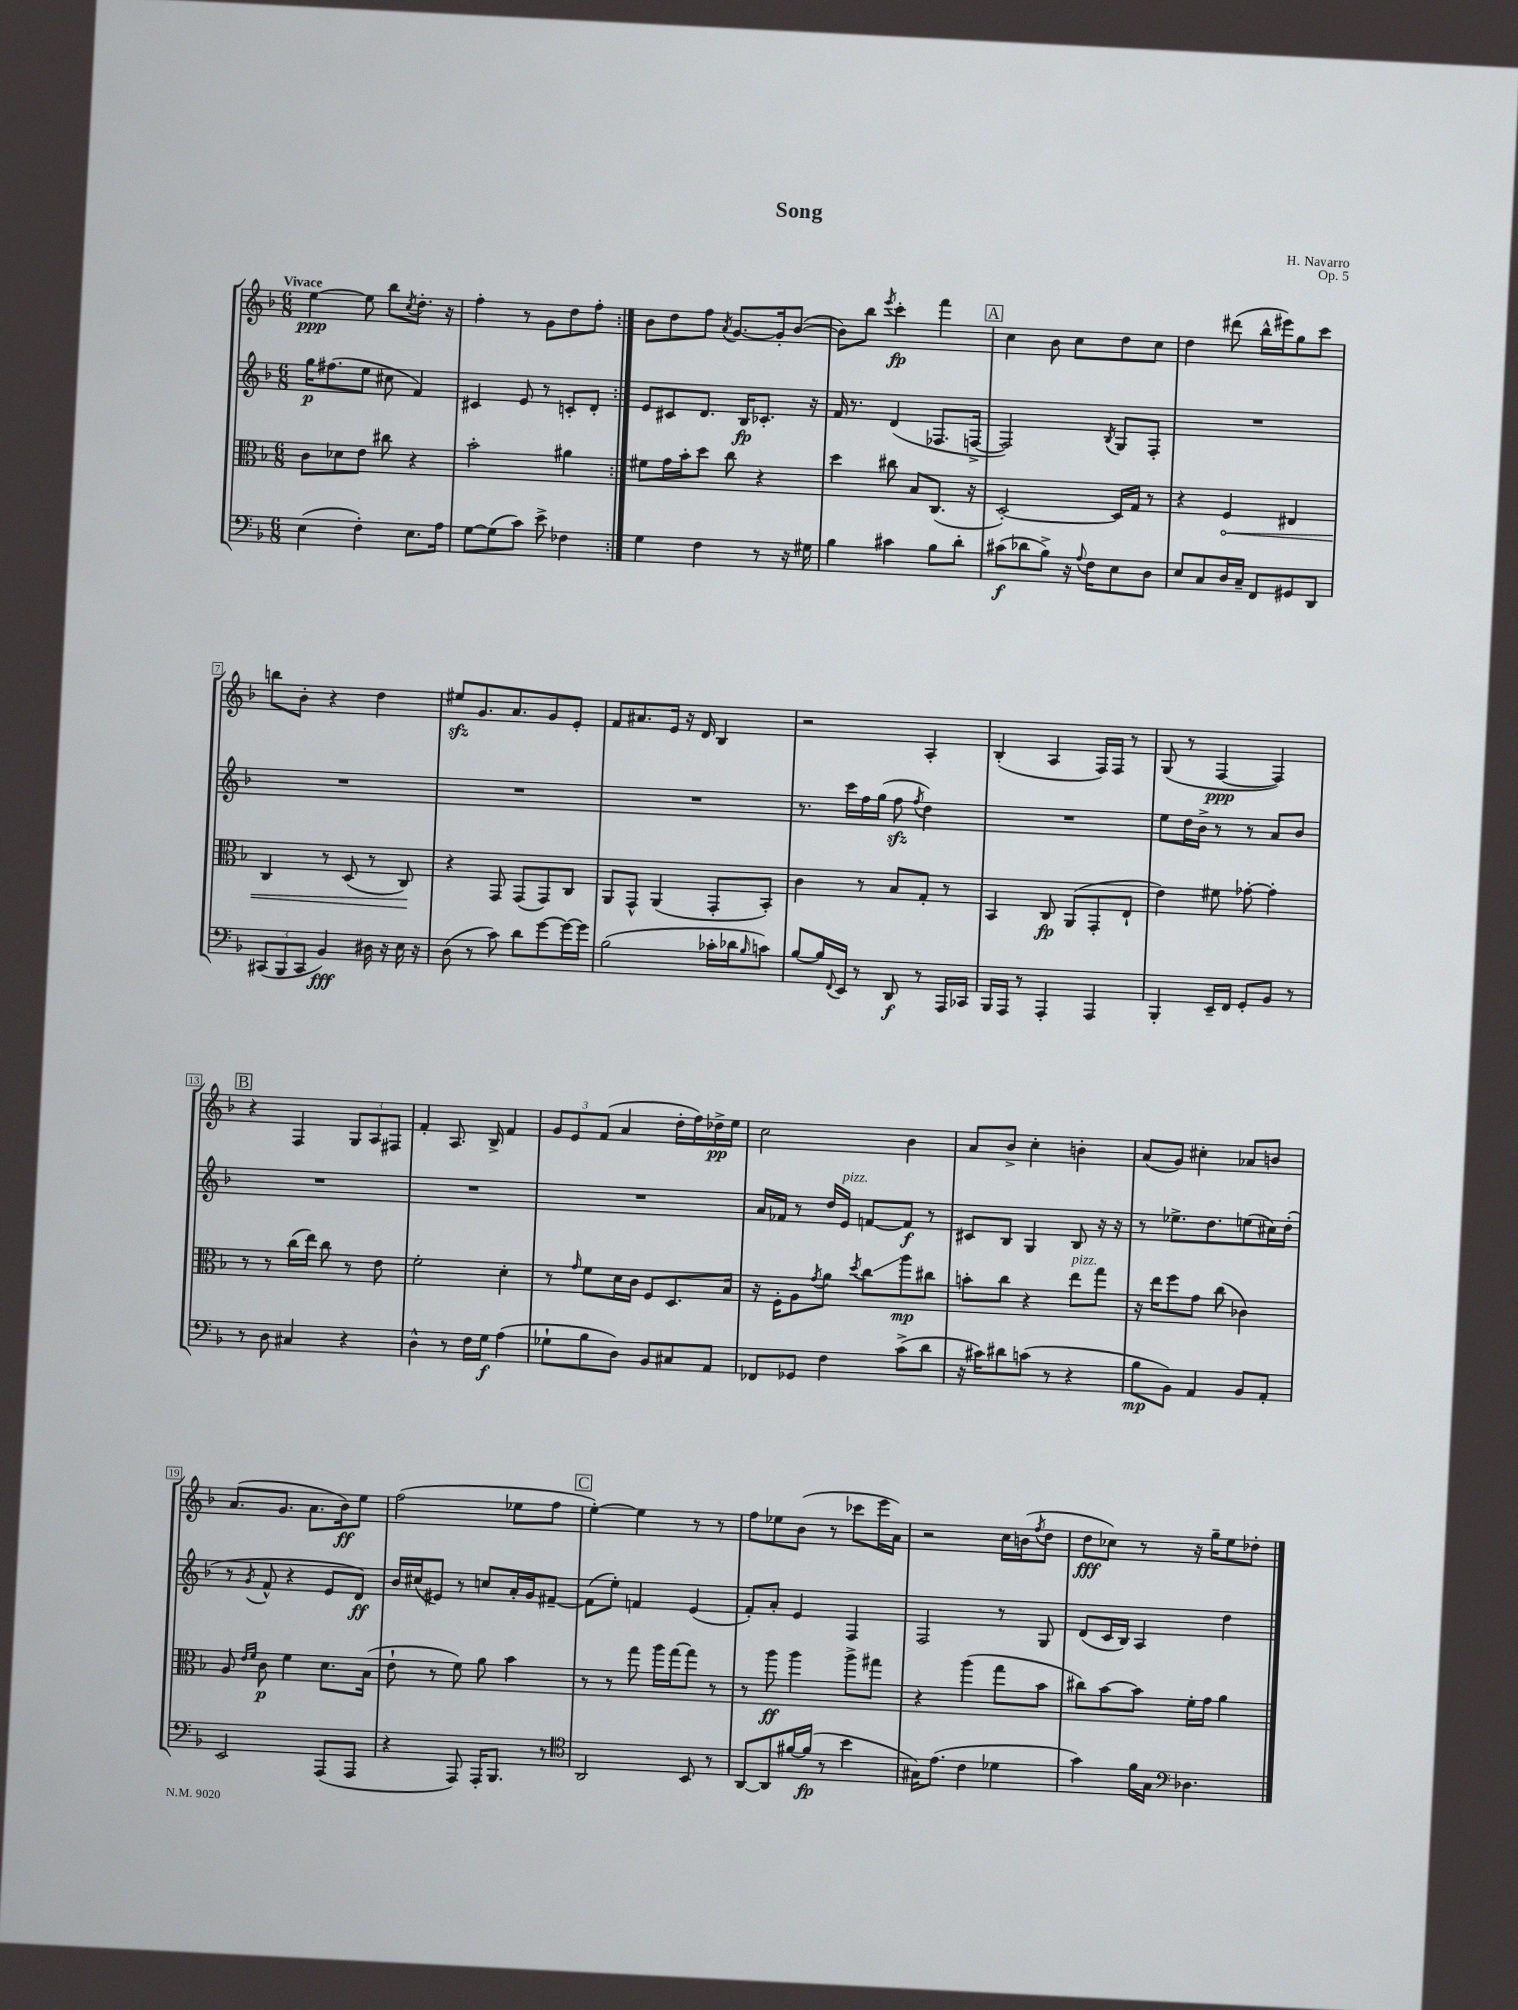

**kern	**kern	**kern	**kern
*staff4	*staff3	*staff2	*staff1
*clefF4	*clefC3	*clefG2	*clefG2
*k[b-]	*k[b-]	*k[b-]	*k[b-]
*M6/8	*M6/8	*M6/8	*M6/8
(4E	8c	16gg	[4ee
.	.	(8.ff#	.
.	8d-	.	.
4F')	8e	8ee	8ee]
.	8cc#	8cc#	8bb-
.	.	.	8qcc
8.E	4r	4f)	8.dd'
16A	.	.	16r
=	=	=	=
[8G	2b-'	4c#	4ff'
(8G]	.	.	.
8c)	.	8e	8r
8e^	.	8r	8g
4F-	4a#	8c'	8dd
.	.	8d'	8ff'
=:|!	=:|!	=:|!	=:|!
4G	8f#	8e	8b-
.	16g	8c#	8dd
.	16b-'	.	.
4F	8dd	8.d	8ff
.	.	.	8qa
.	8cc	.	[8.g
.	.	16B-	.
8r	4r	8.c-'	.
.	.	.	16g']
16r	.	.	([8b-
16G#	.	16r	.
=	=	=	=
4B-	4dd	16f	8b-])
.	.	8.r	.
.	.	.	8bb-
.	.	.	8qeee
4c#	8cc#	(4d	4ccc'
.	8B-	.	.
8B-	(8.C	8.F-	4fff
8d'	.	.	.
.	16r	[16F^	.
=	=	=	=
(8c#	[2D')	2F])	4cc
8d-	.	.	.
8B-^)	.	.	8b-
16r	.	.	8cc
8qqA	.	.	.
16F	.	.	.
.	.	8qB-	.
8E	16D]	8G	8dd
.	16G	.	.
8D	8r	8F'	8cc
=	=	=	=
8E	4r	2.r	4dd
8C	.	.	.
16D	4F	.	(8ddd#
16C~	.	.	.
8FF	.	.	16bb-^^
.	.	.	16eee#)
8GG#	4E#	.	8gg
8DD	.	.	8ccc
=	=	=	=
(12CC#	4C	2.r	8bb
12BBB-	.	.	.
.	.	.	8b-'
12CC#	.	.	.
4BB-)	8r	.	4r
.	(8D	.	.
16D#	8r	.	4dd
16r	.	.	.
16E	8C)	.	.
16r	.	.	.
=	=	=	=
(8D	4r	2.r	8ee#
8r	.	.	8.g
8c)	8GG	.	.
.	.	.	8.a
8d	(8GG	.	.
[8g	8GG)	.	8g
16g_	8C	.	8e'
16g]	.	.	.
=	=	=	=
(2B-	8AA	2.r	8f
.	8GG^^	.	8.a#
.	(4AA	.	.
.	.	.	16e
.	.	.	16r
.	.	.	16d
16c-'	8GG'	.	4B-
16d-	.	.	.
16qqB-	.	.	.
8c)	8BB-')	.	.
=	=	=	=
[8B-	4c	8.r	2r
16B-]	.	.	.
8qqFF	.	.	.
16EE	.	16ccc	.
8r	8r	16ff	.
.	.	(16gg	.
8DD	8B-	8ff	.
.	.	8qff	.
8r	8G'	4dd)	4A'
16AAA	8r	.	.
16CC-	.	.	.
=	=	=	=
16BBB-	4BB-	2.r	(4B-'
16AAA	.	.	.
8r	.	.	.
4AAA'	8C	.	4A
.	(8AA	.	.
4AAA	8GG'	.	16F)
.	.	.	16F
.	8E`	.	8r
=	=	=	=
4BBB-'	4e)	8ee	(8G
.	.	16dd	8r
.	.	16b-^	.
16EE~	8f#	8r	[4F
16FF	.	.	.
8GG'	[8g-'	8r	.
8BB-	4g-']	8a	4F])
8r	.	8b-	.
=	=	=	=
8r	8r	2.r	4r
8D	8r	.	.
4C#	(16cc	.	4F
.	16ee)	.	.
.	8cc	.	.
4r	8r	.	12G
.	.	.	12A
.	8e	.	.
.	.	.	12F#
=	=	=	=
4D^^	2f'	2.r	4f'
8r	.	.	8.A
16F	.	.	.
16G	.	.	16B-^
(4A	4d'	.	4f
=	=	=	=
8G-`	8r	2.r	12g
.	.	.	12e
.	16qqg	.	.
8B-	8f	.	.
.	.	.	(12f
8D)	16d	.	4a
.	16c	.	.
8BB-	8F	.	.
8C#	8.D	.	16dd'
.	.	.	16ff)
8AA	.	.	16dd-^
.	16B-	.	16ee
=	=	=	=
8FF-	16r	16a	2cc
.	16F'	16f-	.
8GG-	8A	8r	.
.	8qg	.	.
4F	8a	16dd	.
.	.	16e	.
.	8qdd	.	.
.	8cc	[8f	.
(8c^	8aa	8f]	4b-
8d	8cc#	8r	.
=	=	=	=
16r	8b'	8c#	8a
16c#)	.	.	.
8d#	8cc	8B-	8b-^
(8c	4r	4G	4cc'
8r	.	.	.
4r	8ee	8B-	4b'
.	8gg	16r	.
.	.	16r	.
=	=	=	=
8B-	16r	8r	(8a
.	16ee	.	.
8BB-)	8ff	8.ee-^	8g)
4AA	8g	.	4cc#'
.	.	8.dd	.
.	(8cc	.	.
8BB-	4c-)	(8ee	8a-
8AA'	.	16cc#)	8b
.	.	(16dd'	.
=	=	=	=
2EE	8A	8r	(8.a
.	16qqe	.	.
.	16qqf	8qg	.
.	8c	8f^^	.
.	.	.	8.g
.	4f	4r	.
.	.	.	8.a
(8AAA	8.d	8e	.
.	.	.	16b-)
8AAA	.	8d)	8ee
.	(16B-	.	.
=	=	=	=
4r	8e`	16b-	(2ff
.	.	(16cc#	.
.	8r	8e#)	.
8AAA)	8f)	8r	.
16AAA'	8a	8cc	.
8.BBB-	.	.	.
.	4b-	16a'	8ee-
.	.	16g	.
8r	.	[8f#~	8ff
=	=	=	=
*clefC4	*	*	*
2AA	8r	(8f#]	[4ee')
.	8r	8ee')	.
.	8gg	4f	4ee]
.	16aa	.	.
.	[16gg	.	.
8BB-	8gg]	(4e	8r
8r	8r	.	8r
=	=	=	=
[8AA	8r	8f')	8ff
8AA]	8aa	8a'	8ee-
[16f#	4aa	4e	(8b-
(16f#]	.	.	.
8r	.	.	8r
4b-	8aa^	4F	8ccc-
.	8gg#	.	16eee
.	.	.	16a)
=	=	=	=
16G#)	4r	2F	2r
(8.e	.	.	.
4c	(4aa	.	.
4d-	8gg	8r	16cc
.	.	.	(16b
.	.	.	8qff
.	8b-	8G	8dd
=	=	=	=
4g)	8cc#)	(8d	8dd
.	[8b-	16c	8cc-)
.	.	16B-)	.
16f	8b-]	4A	8r
16G	.	.	.
*clefF4	*	*	*
4.D-	16f'	.	16r
.	16g	.	16gg~
.	4a	4dd	8ee
.	.	.	8dd-'
==	==	==	==
*-	*-	*-	*-
